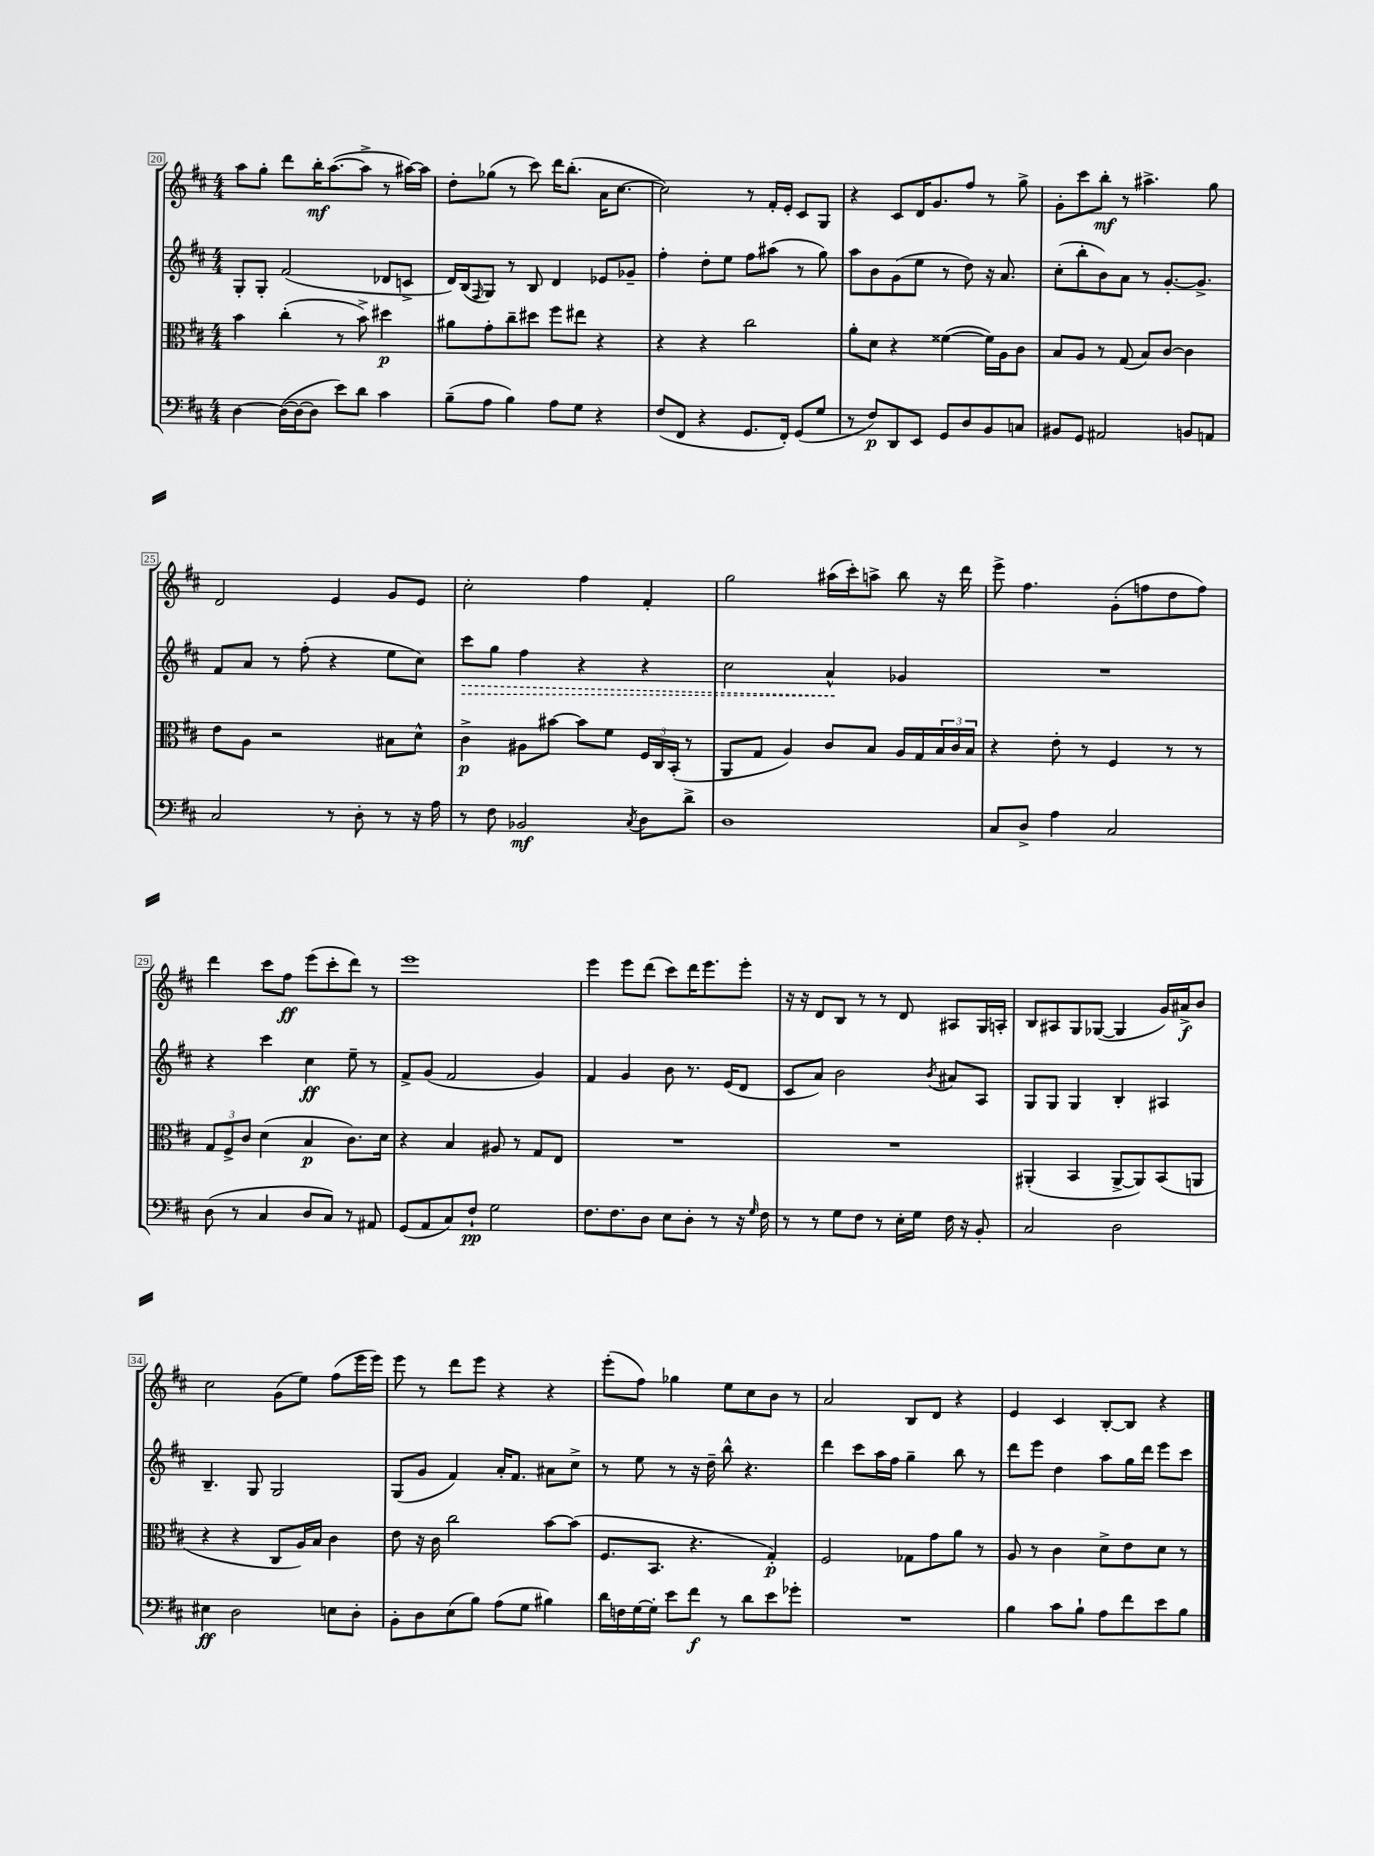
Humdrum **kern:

**kern	**dynam	**kern	**dynam	**kern	**dynam	**kern	**dynam
*part4	*part4	*part3	*part3	*part2	*part2	*part1	*part1
*staff4	*staff4	*staff3	*staff3	*staff2	*staff2	*staff1	*staff1
*clefF4	*	*clefC3	*	*clefG2	*	*clefG2	*
*k[f#c#]	*	*k[f#c#]	*	*k[f#c#]	*	*k[f#c#]	*
*M4/4	*	*M4/4	*	*M4/4	*	*M4/4	*
=20	=20	=20	=20	=20	=20	=20	=20
[4D\	.	4b\	.	8G'/L	.	8aa\L	.
.	.	.	.	8G'/J	.	8gg'\J	.
(16D\LL_	.	(4cc#'\	.	(2f#/	.	8ddd\L	.
16D\J_	.	.	.	.	.	.	.
8D\J]	.	.	.	.	.	16bb'\K	mf
.	.	.	.	.	.	([8.aa\	.
8e\L)	.	8r	.	.	.	.	.
8d\J	.	8b^\)	.	.	.	8aa^\J]	.
4c#\	.	4dd#X\	p	8d-X/L	.	8r	.
.	.	.	.	8cn^/J	.	[16aa#X\LL)	.
.	.	.	.	.	.	16aa#\JJ]	.
=21	=21	=21	=21	=21	=21	=21	=21
(8B~\L	.	8a#X\L	.	16d/LL)	.	8dd'\L	.
.	.	.	.	(16B/J	.	.	.
.	.	.	.	16qqF#/	.	.	.
8A\J	.	8g'\	.	8G/J)	.	(8gg-X\J	.
4B\)	.	8cc#~\	.	8r	.	8r	.
.	.	8dd#X\J	.	8B/	.	8ccc#\)	.
8A\L	.	8ff#\L	.	4d/	.	16ddd\KL	.
.	.	.	.	.	.	(8.bb'\J	.
8G\J	.	8ee#X\J	.	.	.	.	.
4r	.	4r	.	8e-X/L	.	16a\KL	.
.	.	.	.	.	.	[8.cc#\J	.
.	.	.	.	8g-X~/J	.	.	.
=22	=22	=22	=22	=22	=22	=22	=22
(8F#/L	.	4r	.	4ff#'\	.	2cc#\])	.
8FF#/J	.	.	.	.	.	.	.
4r	.	4r	.	8dd'\L	.	.	.
.	.	.	.	8ee\J	.	.	.
8.GG/L	.	2cc#\	.	8ff#\L	.	8r	.
.	.	.	.	(8aa#X\J	.	16f#'/LL	.
16FF#'/Jk)	.	.	.	.	.	16e'/JJ	.
(8GG/L	.	.	.	8r	.	8c#/L	.
8G/J	.	.	.	8gg\)	.	8G/J	.
=23	=23	=23	=23	=23	=23	=23	=23
8r	.	8a'\L	.	8aa\L	.	4r	.
8F#/L)	p	8d\J	.	8b\	.	.	.
8DD/	.	4r	.	(8g\	.	8c#/L	.
8EE/J	.	.	.	8ee\J	.	16d/K	.
.	.	.	.	.	.	8.g/	.
8GG/L	.	([4f##X\	.	8r	.	.	.
8D/	.	.	.	8dd\)	.	8ff#/J	.
8BB/	.	16f##\LL])	.	16r	.	8r	.
.	.	16A\J	.	8.a/	.	.	.
8Cn/J	.	8c#\J	.	.	.	8gg^\	.
=24	=24	=24	=24	=24	=24	=24	=24
8BB#X/L	.	8B/L	.	(8cc#'\L	.	8g'\L	.
8GG/J	.	8A/J	.	8bb'\	.	8ccc#\	.
2AA#X/	.	8r	.	8b\)	.	8bb'\J	mf
.	.	(8G/	.	8a\J	.	8r	.
.	.	8B/L)	.	8r	.	4.aa#X^\	.
.	.	[8c#/J	.	[8.g'/L	.	.	.
8BBn/L	.	4c#\]	.	.	.	.	.
.	.	.	.	8.g^/J]	.	.	.
8AAn/J	.	.	.	.	.	8gg\	.
!!LO:LB:g=z
=25	=25	=25	=25	=25	=25	=25	=25
2C#/	.	8e\L	.	8f#/L	.	2d/	.
.	.	8A\J	.	8a/J	.	.	.
.	.	2r	.	8r	.	.	.
.	.	.	.	(8ff#'\	.	.	.
8r	.	.	.	4r	.	4e/	.
8D'\	.	.	.	.	.	.	.
8r	.	8B#X\L	.	8ee\L	.	8g/L	.
16r	.	8d^^\J	.	8cc#\J)	.	8e/J	.
16A\	.	.	.	.	.	.	.
=26	=26	=26	=26	=26	=26	=26	=26
!	!	!	!	!	!LO:HP:b	!	!
8r	.	4c#^\	p	8ccc#\L	>	2cc#'\	.
8F#\	.	.	.	8gg\J	.	.	.
2BB-X/	mf	8A#X\L	.	4ff#\	.	.	.
.	.	[8b#X\J	.	.	.	.	.
.	.	8b#\L]	.	4r	.	4ff#\	.
.	.	8f#\J	.	.	.	.	.
8qC#/	.	.	.	.	.	.	.
8D\L	.	24F#/LL	.	4r	.	4f#'/	.
.	.	24C#/	.	.	.	.	.
.	.	(24BB'/JJ	.	.	.	.	.
8d^\J	.	8r	.	.	.	.	.
=27	=27	=27	=27	=27	=27	=27	=27
1D	.	8AA/L	.	2cc#\	.	2gg\	.
.	.	8G/J	.	.	.	.	.
.	.	4A/)	.	.	.	.	.
.	.	8c#/L	.	4a^^/	.	(16aa#X\LL	.
.	.	.	.	.	.	16ccc#'\J)	.
.	.	8B/J	.	.	.	8aan^\J	.
.	.	16A/LL	.	4g-X/	]	8bb\	.
.	.	16G/	.	.	.	.	.
.	.	24B/	.	.	.	16r	.
.	.	24c#/	.	.	.	.	.
.	.	.	.	.	.	16ddd\	.
.	.	24B/JJ	.	.	.	.	.
=28	=28	=28	=28	=28	=28	=28	=28
8C#/L	.	4r	.	1r	.	8eee^\	.
8D^/J	.	.	.	.	.	4.ff#\	.
4A\	.	8e'\	.	.	.	.	.
.	.	8r	.	.	.	.	.
2C#/	.	4F#/	.	.	.	(8g'\L	.
.	.	.	.	.	.	8ffn\	.
.	.	8r	.	.	.	8dd\	.
.	.	8r	.	.	.	8ff\J)	.
!!LO:LB:g=z
=29	=29	=29	=29	=29	=29	=29	=29
(8D\	.	12G/L	.	4r	.	4ddd\	.
.	.	12F#^/	.	.	.	.	.
8r	.	.	.	.	.	.	.
.	.	12c#/J	.	.	.	.	.
4C#/	.	(4d\	.	4ccc#\	.	8ccc#\L	.
.	.	.	.	.	.	8ff#\J	ff
8D/L	.	4B/	p	4cc#\	ff	(8eee\L	.
8C#/J)	.	.	.	.	.	8ccc#'\	.
8r	.	8.c#\L)	.	8ee~\	.	8ddd\J)	.
8AA#X/	.	.	.	8r	.	8r	.
.	.	16d\Jk	.	.	.	.	.
=30	=30	=30	=30	=30	=30	=30	=30
(8GG/L	.	4r	.	8f#^/L	.	1eee	.
8AA/	.	.	.	(8g/J	.	.	.
8C#/)	.	4B/	.	2f#/	.	.	.
8F#`/J	pp	.	.	.	.	.	.
2G\	.	8A#X/	.	.	.	.	.
.	.	8r	.	.	.	.	.
.	.	8G/L	.	4g/)	.	.	.
.	.	8E/J	.	.	.	.	.
=31	=31	=31	=31	=31	=31	=31	=31
8.F#\L	.	1r	.	4f#/	.	4eee\	.
8.F#\	.	.	.	.	.	.	.
.	.	.	.	4g/	.	8eee\L	.
8D\J	.	.	.	.	.	(8ddd\J	.
8E\L	.	.	.	8b\	.	8ccc#\L)	.
8D'\J	.	.	.	8.r	.	16ddd\K	.
.	.	.	.	.	.	8.eee\	.
8r	.	.	.	.	.	.	.
.	.	.	.	(16e/KL	.	.	.
16r	.	.	.	8d/J	.	8eee'\J	.
16qqG/	.	.	.	.	.	.	.
16F#\	.	.	.	.	.	.	.
=32	=32	=32	=32	=32	=32	=32	=32
8r	.	1r	.	8c#/L	.	16r	.
.	.	.	.	.	.	16r	.
8r	.	.	.	8a/J)	.	8d/L	.
8G\L	.	.	.	2b\	.	8B/J	.
8F#\J	.	.	.	.	.	8r	.
8r	.	.	.	.	.	8r	.
16E'\LL	.	.	.	.	.	8d/	.
16G\JJ	.	.	.	.	.	.	.
.	.	.	.	8qb/	.	.	.
16F#\	.	.	.	8a#X/L	.	8A#X/L	.
16r	.	.	.	.	.	.	.
8BB'/	.	.	.	8A/J	.	16G/L	.
.	.	.	.	.	.	16An'/JJ	.
=33	=33	=33	=33	=33	=33	=33	=33
2C#/	.	(4AA#X'/	.	8G/L	.	8B/L	.
.	.	.	.	8G/J	.	8A#X/	.
.	.	4BB/	.	4G/	.	8G/	.
.	.	.	.	.	.	([8G-X/J	.
2D\	.	[8AA#^/L	.	4B'/	.	4G-/]	.
.	.	8AA#/])	.	.	.	.	.
.	.	(8BB/	.	4A#X/	.	16g/LL)	.
.	.	.	.	.	.	16a#X^/J	f
.	.	8AAn/J	.	.	.	8b/J	.
!!LO:LB:g=z
=34	=34	=34	=34	=34	=34	=34	=34
4E#X\	ff	4r	.	4.B~/	.	2cc#\	.
2D\	.	4r	.	.	.	.	.
.	.	.	.	8G/	.	.	.
.	.	8C#/L	.	2G/	.	(8g\L	.
.	.	16A/L)	.	.	.	8ee\J)	.
.	.	16B/JJ	.	.	.	.	.
8En\L	.	4c#\	.	.	.	(8ff#\L	.
8D'\J	.	.	.	.	.	16eee\L	.
.	.	.	.	.	.	16eee\JJ)	.
=35	=35	=35	=35	=35	=35	=35	=35
8BB'\L	.	8e\	.	(8G/L	.	8eee\	.
8D\	.	16r	.	8g/J	.	8r	.
.	.	16c#\	.	.	.	.	.
(8E\	.	2cc#\	.	4f#/)	.	8ddd\L	.
8B\J)	.	.	.	.	.	8eee\J	.
(8A\L	.	.	.	16a'/KL	.	4r	.
.	.	.	.	8.f#/J	.	.	.
8G\J	.	.	.	.	.	.	.
4B#X\)	.	[8b\L	.	8a#X\L	.	4r	.
.	.	(8b\J]	.	8cc#^\J	.	.	.
=36	=36	=36	=36	=36	=36	=36	=36
16d\LL	.	8.F#/L	.	8r	.	(8eee'\L	.
16Fn\	.	.	.	.	.	.	.
[16G\	.	.	.	8ee\	.	8ff#\J)	.
16G'\JJ]	.	8.BB/J	.	.	.	.	.
8e\L	.	.	.	8r	.	4gg-X\	.
8f#\J	f	4.r	.	16r	.	.	.
.	.	.	.	16dd~\	.	.	.
8r	.	.	.	8bb^^\	.	8ee\L	.
8d\L	.	.	.	4.r	.	8cc#\	.
8e\	.	4G'/)	p	.	.	8b\J	.
8g-X'\J	.	.	.	.	.	8r	.
=37	=37	=37	=37	=37	=37	=37	=37
1r	.	2F#/	.	4ddd\	.	2a/	.
.	.	.	.	8ccc#\L	.	.	.
.	.	.	.	16aa\L	.	.	.
.	.	.	.	16ff#\JJ	.	.	.
.	.	8G-X\L	.	4gg~\	.	8B/L	.
.	.	8g\	.	.	.	8d/J	.
.	.	8a\J	.	8bb\	.	4r	.
.	.	8r	.	8r	.	.	.
=38	=38	=38	=38	=38	=38	=38	=38
4B\	.	8A/	.	8ddd\L	.	4e/	.
.	.	8r	.	8eee\J	.	.	.
8c#\L	.	4c#\	.	4dd\	.	4c#/	.
8B`\J	.	.	.	.	.	.	.
8A\L	.	8d^\L	.	8aa\L	.	[8B'/L	.
8f#\	.	8e\	.	16gg\L	.	8B/J]	.
.	.	.	.	16ddd\JJ	.	.	.
8e\	.	8d\J	.	8eee\L	.	4r	.
8B\J	.	8r	.	8ccc#\J	.	.	.
==	==	==	==	==	==	==	==
*-	*-	*-	*-	*-	*-	*-	*-
